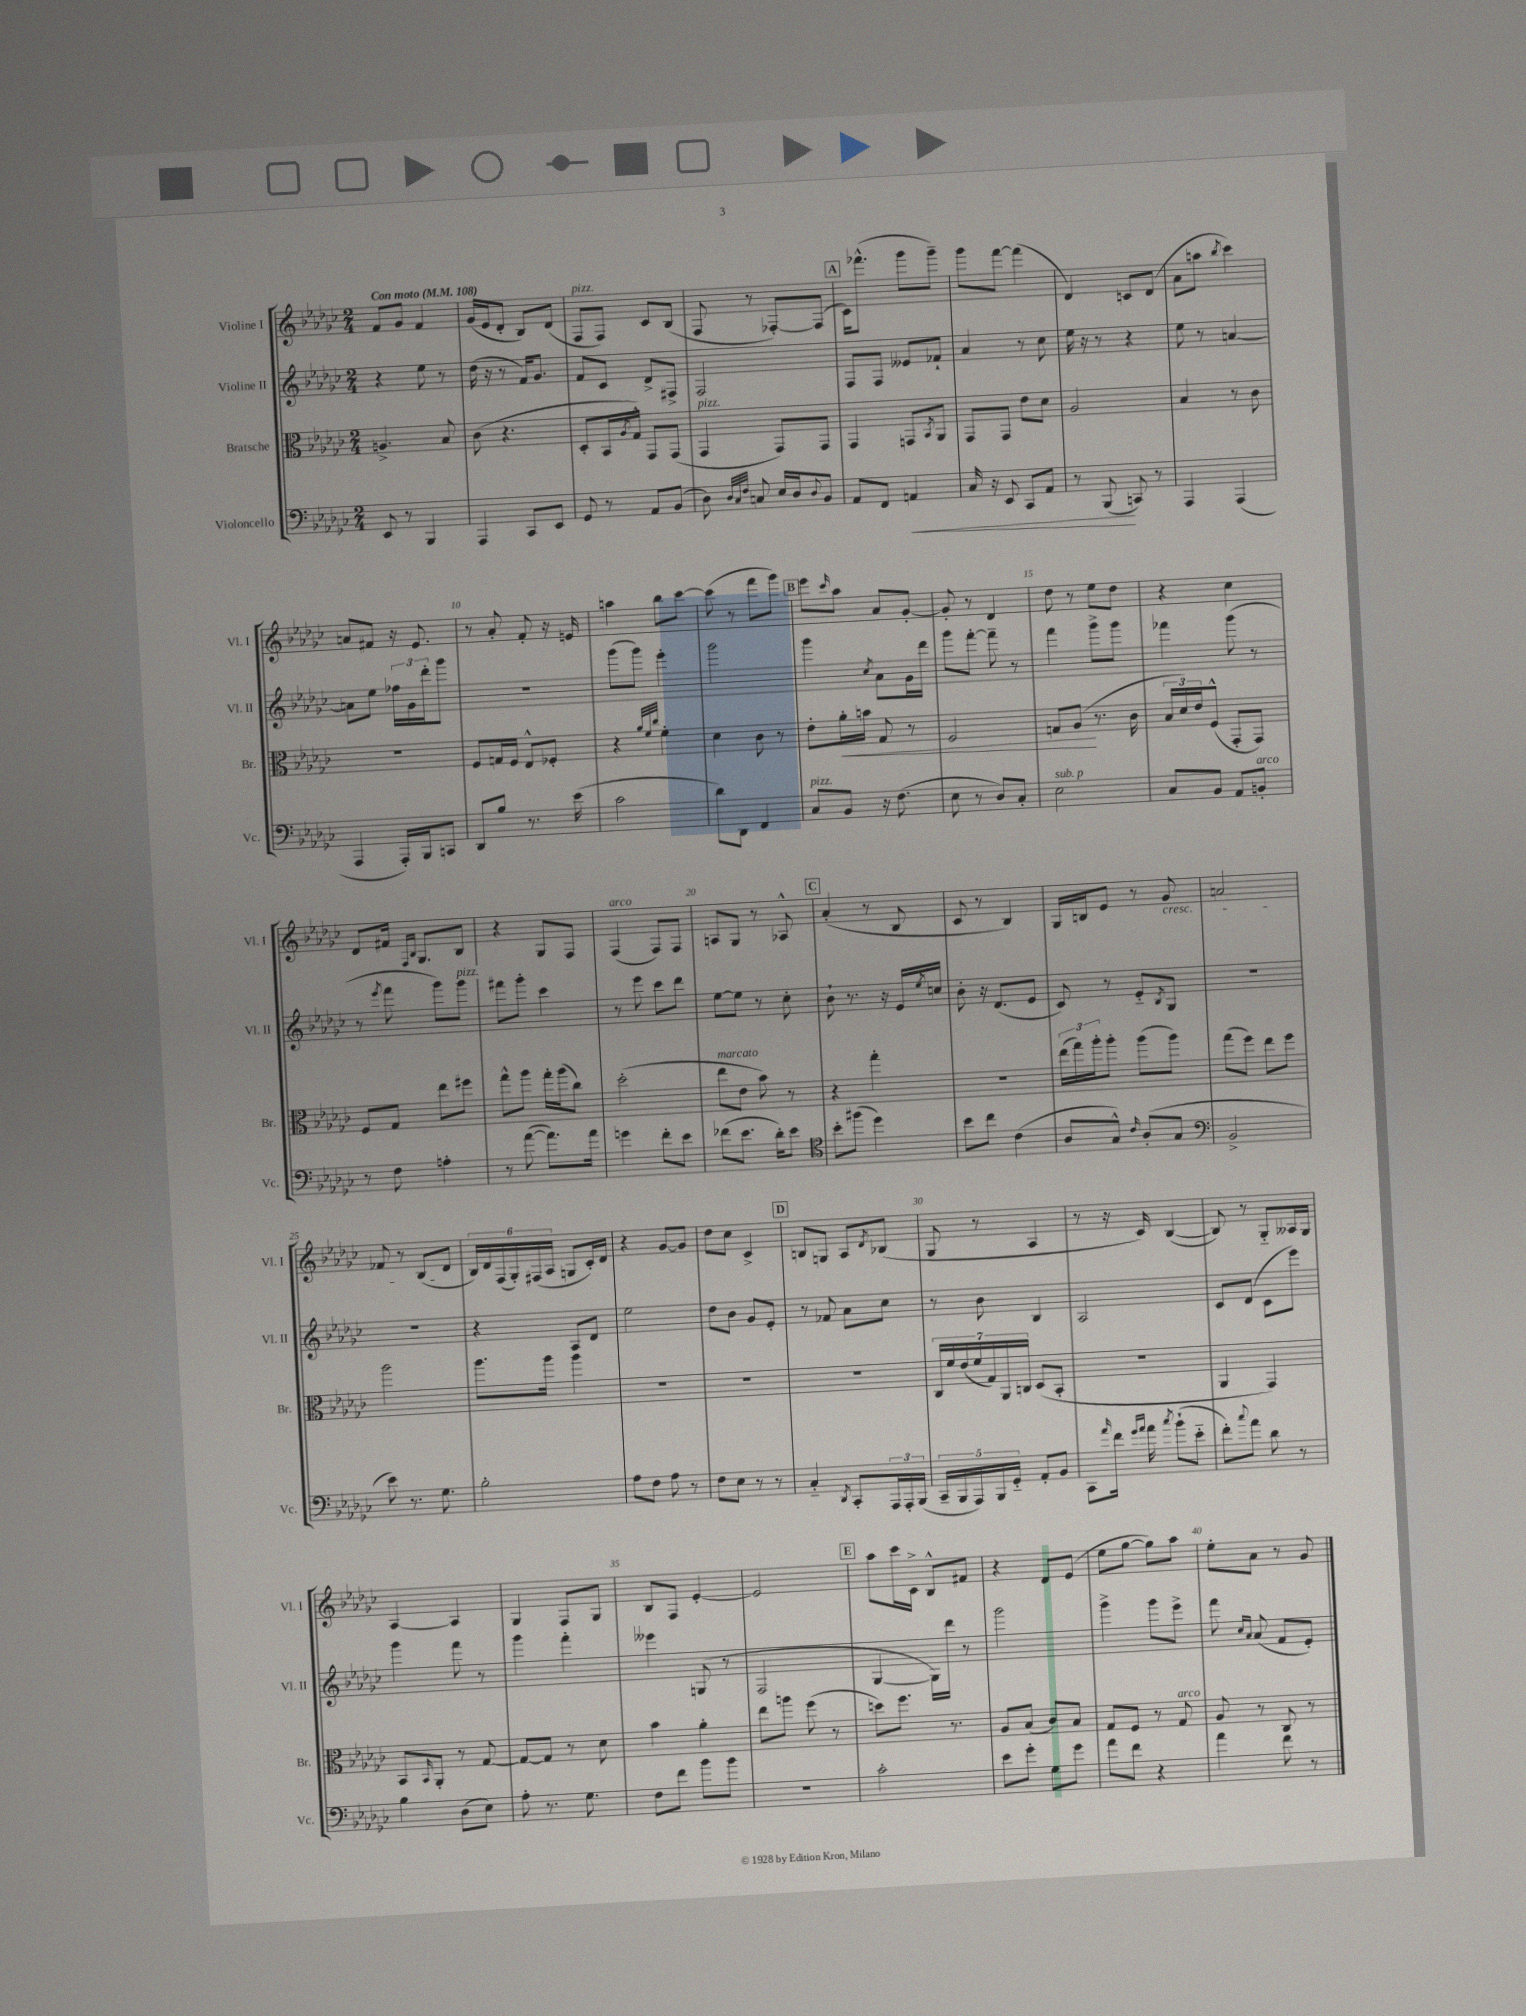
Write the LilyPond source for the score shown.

<<
\new StaffGroup <<
\new Staff = "s0" \with { instrumentName = "Violine I" shortInstrumentName = "Vl. I" } {
    \clef treble \key ges \major \numericTimeSignature \time 2/4 \tempo "Con moto" 4 = 108
    f'8 ges'8 f'4 |
    ges'16( ees'16 des'8-. bes8) des'8( |
    f8^\markup { \italic "pizz." } f8) ces'8 bes8( |
    f8 r8 fes8~-.) fes8( |
    \mark \markup { \box "A" } ces'16) fes'''8.-^( ges'''8 ges'''8--) |
    ges'''8 f'''8~ f'''4( |
    des'4) c'8 des'8( |
    aes'8 a''8 \acciaccatura { bes''8 } ces'''4) |
    a'8 fis'8 r16 ees'8. |
    r8 aes'8-. f'8-. r16 e'16 |
    a''4 bes''8 ces'''8~ |
    ces'''8( r8 f'''8 ges'''8) |
    \mark \markup { \box "B" } ees'''8 \grace { ces'''16 } aes''8 aes'8 ges'8~-. |
    ges'8-. r8 des'4 |
    des''8 r8 ees''8 des''8 |
    r4 ces''4 |
    des'8 fis'16 \grace { f16 bes16 } ges8. bes8 |
    r4 ges8 f8 |
    f4^\markup { \italic "arco" }( f8) f8 |
    a8 ges8 r8 aes8-^ |
    \mark \markup { \box "C" } aes'4-.( r8 bes8 |
    ces'8 r8 bes4) |
    ges16 b16 ees'8 r8 ges'8\cresc |
    a'2 |
    fes'8 r8 bes8( des'8\! |
    \tuplet 6/4 { bes16) des'16 f16( ges16-.) fis16( aes16 } g8 ces'16-.) des'16 |
    r4 ges'8~ ges'8 |
    des''8 ces''8 ces'4-> |
    \mark \markup { \box "D" } b8 g8 aes8 \acciaccatura { des'8 } bes8( |
    ges8 r8 aes4 |
    r8 r16 ces'16) bes4~( |
    bes8) r8 ges8-_ aeses16 ges16 |
    aes4~ aes4 |
    ges4 f8 ges8 |
    bes8 f8 ees'4~-. |
    ees'2 |
    \mark \markup { \box "E" } aes''8 ces'''16 ces'16-> bes8-^ fis'8 |
    r4 des'8 ees'8( |
    ees''8 ges''8~ ges''8) aes''8 |
    ees''8-. aes'8 r8 ges'8 \bar "|." |
}
\new Staff = "s1" \with { instrumentName = "Violine II" shortInstrumentName = "Vl. II" } {
    \clef treble \key ges \major \numericTimeSignature \time 2/4
    r4 ees''8 r8 |
    des''16( r16 r8 f'16) ges'8. |
    f'8 ces'8 des'8-> fis8-> |
    f2 |
    \mark \markup { \box "A" } f8 f8 eeses'8 fes'8-! |
    aes'4 r8 ces''8 |
    ees''16 r16 r8 r4 |
    ees''8 r8 a'4~ |
    a'8 ees''8 \tuplet 3/2 { fes''16 ges'16 des'''16-. } ges'''8 |
    R2 |
    ges'''8( ges'''8) ees'''4-. |
    ges'''2 |
    \mark \markup { \box "B" } ges'''4 \acciaccatura { ces''8 } aes'8 ges'16 des'''16 |
    ges'''8 f'''8~-. f'''8-- r8 |
    f'''4 ges'''8-> ges'''8 |
    fes'''4 ges'''8( r8 |
    r8 \acciaccatura { ees'''8 } f'''8 ges'''8) ges'''8^\markup { \italic "pizz." } |
    fis'''8 ges'''8-. ces'''4 |
    r8 ees'''8 ces'''8 des'''8 |
    ees''8~ ees''8 r8 ces''8-. |
    \mark \markup { \box "C" } bes'8-! r8. r16 ees'16 \acciaccatura { ees''8 } c''16 |
    bes'8-. r16 des'8.( ees'8 |
    ces'8) r8 ees'8-_ \acciaccatura { bes8 } ges8 |
    r2 |
    r2 |
    r4 aes8 des'8 |
    ees''2 |
    des''8 bes'8 ges'8 ees'8-. |
    \mark \markup { \box "D" } r8 fes'8 aes'8 ces''8 |
    r8 bes'8 bes4 |
    aes2 |
    ces'8 des'8( ces'8 ees'''8) |
    ges'''4 f'''8 r8 |
    ges'''4 f'''4-. |
    eeses'''4 g8( r8 |
    f2 |
    \mark \markup { \box "E" } ges4~ ges16) des'''16 r8 |
    ges'''2 |
    ges'''4-> ges'''8 ees'''8-> |
    f'''8 \grace { ces''16 aes'16 } aes'8( f'8 ees'8-.) \bar "|." |
}
\new Staff = "s2" \with { instrumentName = "Bratsche" shortInstrumentName = "Br." } {
    \clef alto \key ges \major \numericTimeSignature \time 2/4
    a4.-> bes8 |
    ces'8( r4. |
    des8-. bes,16 \acciaccatura { aes8 } ges16-^) ges,8 ges,8( |
    ges,4^\markup { \italic "pizz." } ges,8) ges,8 |
    \mark \markup { \box "A" } ges,4 g,8 \acciaccatura { bes,8 } aes,8 |
    ges,8 ges,8 ees'8 des'8 |
    aes2 |
    bes4 r8 ces'8 |
    r2 |
    f8 g16 f16 ees8-^ fes8-. |
    r4 \grace { aes'32 f'32 ces''32 } f'4-. |
    des'4 ces'8 r8 |
    \mark \markup { \box "B" } ees'8-. aes'16-.\< b'16 ges8 r8 |
    f2 |
    g8 aes8\!( r8. ces'16 |
    \tuplet 3/2 { bes16 des'16) ees'16 } f8-^( ges,8-. ges,8) |
    f8 ges8 ees''8 fis''8 |
    ges''8-^ aes''8 ges''16-. aes''16( ces''8) |
    des''2-.( |
    ees''8^\markup { \italic "marcato" } ees'8 bes'8) r8 |
    \mark \markup { \box "C" } r4 ges''4-. |
    R2 |
    \tuplet 3/2 { ees''16( ges''16) aes''16-. } aes''8-. aes''8( aes''8) |
    ges''8( f''8) ees''8 f''8 |
    aes''2 |
    aes''8. aes''16 aes''4 |
    R2 |
    R2 |
    \mark \markup { \box "D" } R2 |
    \tuplet 7/4 { ces16 f'16 ees'16( f'16 ges16) aes,16 c16 } des8( bes,8-. |
    r2 |
    aes,4 ges,4) |
    bes,8 \grace { bes,16 } aes,8-. r8 ges8~ |
    ges8~ ges8 r8 des'8 |
    bes'4 aes'4-. |
    ees''8 a''8 f''8( r8 |
    \mark \markup { \box "E" } d''8) f''8. r8. |
    aes8 bes8( ces'8) bes8 |
    ges8 f8 r8 ges8^\markup { \italic "arco" } |
    aes8 r8 ces8 r8 \bar "|." |
}
\new Staff = "s3" \with { instrumentName = "Violoncello" shortInstrumentName = "Vc." } {
    \clef bass \key ges \major \numericTimeSignature \time 2/4
    ees,8 r8 bes,,4 |
    aes,,4 ces,8 ees,8 |
    ges,8 r8 aes,8 bes,8( |
    des8) \grace { des32 ces32 f32 } c8 ees16 des16 \appoggiatura { des8 } bes,8 |
    \mark \markup { \box "A" } aes,8 f,8 a,4\< |
    ces16 r16 ees,8 ces,8 aes,8 |
    r8 bes,,8\!( c,8) r8 |
    aes,,4 aes,,4( |
    aes,,4 aes,,16-.) bes,,16 c,8 |
    des,8 bes8 r8. ees'16( |
    ces'2 |
    des'8) des,8 f,4 |
    \mark \markup { \box "B" } ces8^\markup { \italic "pizz." } bes,8 r16 f8.( |
    ees8 r8 des8) ces8-. |
    ees2^\markup { \italic "sub. p" } |
    ces8 bes,8 aes,8 b,8-.^\markup { \italic "arco" } |
    r8 f8 a4-. |
    r8 aes'8~( aes'8.) aes'16 |
    g'4 f'8-. ees'8 |
    fes'8( ees'8. des'16-.) ees'8 |
    \mark \markup { \box "C" } \clef tenor bes'8-. fis''8( des''4) |
    bes'8 ces''8 ces'4( |
    aes8 ges8-^) \grace { ces'16 } aes8-.( ges8 |
    \clef bass bes,2-> |
    ees'8) r8. ges8. |
    bes2-. |
    aes8 f8 aes8 r8 |
    f8 ees8 r8 r8 |
    \mark \markup { \box "D" } ces4-_ \acciaccatura { des,8 } ces,8-. \tuplet 3/2 { aes,,16 aes,,16-. bes,,16( } |
    \tuplet 5/4 { ces,16-- bes,,16 aes,,16) bes,,16 ges,16-_ } aes,8-. bes,8 |
    ces,8 \grace { aes'16 } f'16 \grace { ges'16 aes'16 } aes'16 \acciaccatura { ces''8 } bes'8-!( ees'8-_ |
    f'8-.) \appoggiatura { ces''8 } aes'8 des'8 r8 |
    bes4 des8( ees8) |
    aes8-. r8. ges8. |
    f8 f'8 bes'8 bes'8 |
    R2 |
    \mark \markup { \box "E" } ces'2-. |
    ees'8 ges'8-. ges8 ges'8 |
    aes'8 f'8 r4 |
    aes'4 f'8 r8 \bar "|." |
}
>>
>>
\layout { \context { \Score \override BarNumber.break-visibility = ##(#f #t #t) barNumberVisibility = #(every-nth-bar-number-visible 5) } }
